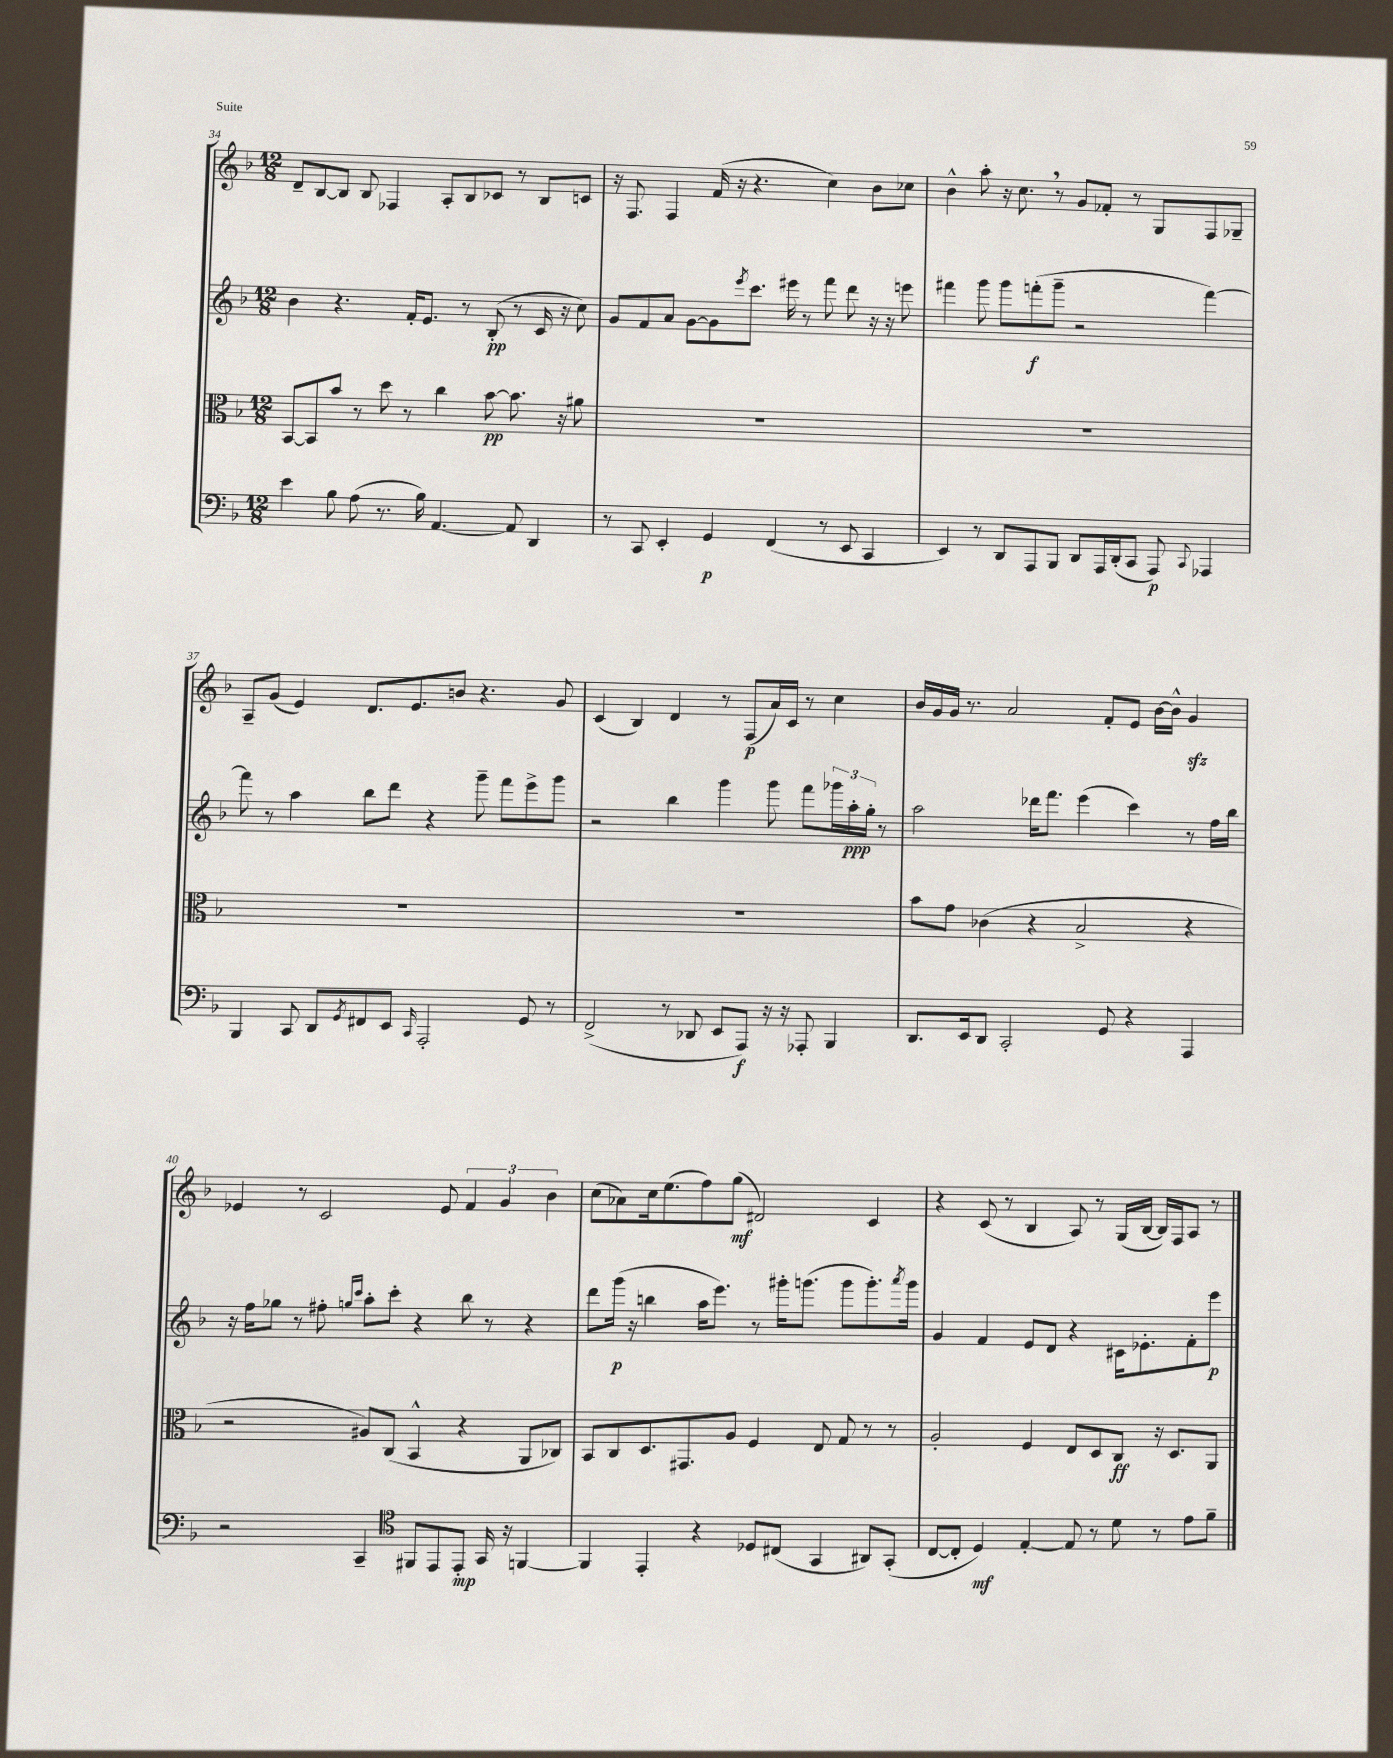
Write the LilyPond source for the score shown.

<<
\new StaffGroup <<
\new Staff = "s0" {
    \clef treble \key f \major \numericTimeSignature \time 12/8
    d'8-- bes8~ bes8 bes8 fes4 a8-. bes8 ces'8 r8 bes8 c'8 |
    r16 f8. f4 f'16( r16 r4. c''4) bes'8 ces''8 |
    bes'4-^ a''8-. r16 c''8. \breathe r8 g'8 fes'8-. r8 g8 f8 ges8-- |
    a8-- g'8( e'4) d'8. e'8. b'8 r4. g'8 |
    c'4( bes4) d'4 r8 f8\p( a'16) c'16 r8 c''4 |
    bes'16 g'16 g'16 r8. a'2 f'8-. e'8 bes'16~ bes'16-^ g'4\sfz |
    ees'4 r8 c'2 ees'8 \tuplet 3/2 { f'4 g'4 bes'4 } |
    c''8( aes'8) c''16 e''8.( f''8) g''8\mf( dis'2) c'4 |
    r4 c'8( r8 bes4 a8) r8 g16( bes16~ bes16) f16 a8 r8 \bar "|." |
}
\new Staff = "s1" {
    \clef treble \key f \major \numericTimeSignature \time 12/8
    bes'4 r4. f'16-. e'8. r8 bes8-.\pp( r8 c'16 r16 c''8) |
    g'8 f'8 a'8 g'8~ g'8 \acciaccatura { e'''8 } c'''8. eis'''16 r8 f'''8 d'''8 r16 r16 e'''8 |
    fis'''4 g'''8 g'''8 f'''8-.\f( g'''8-- r2 f'''4~) |
    f'''8 r8 a''4 bes''8 d'''8 r4 g'''8-- f'''8 e'''8-> g'''8 |
    r2 bes''4 g'''4 g'''8 f'''8 \tuplet 3/2 { ges'''16 a''16-.\ppp g''16-. } r8 |
    a''2 des'''16 f'''8. e'''4( c'''4) r8 f''16 bes''16 |
    r16 f''16 ges''8 r8 fis''8-. \grace { g''16 c'''16 } a''8-. c'''8-. r4 bes''8 r8 r4 |
    d'''8 g'''16\p( r16 b''4 a''16 e'''8.) r8 gis'''16-. g'''8.( g'''8 g'''8.-.) \acciaccatura { a'''8 } g'''16 |
    g'4 f'4 e'8 d'8 r4 cis'16 ees'8.-. f'8-. e'''8\p \bar "|." |
}
\new Staff = "s2" {
    \clef alto \key f \major \numericTimeSignature \time 12/8
    bes,8~ bes,8 bes'8 r8 d''8 r8 c''4 bes'8~\pp bes'8. r16 ais'8 |
    R1. |
    R1. |
    R1. |
    R1. |
    bes'8 g'8 ces'4( r4 bes2-> r4 |
    r2 ais8) c8( bes,4-^ r4 a,8 ces8) |
    bes,8 c8 d8. gis,8. a8 f4 e8 g8 r8 r8 |
    a2-. f4 e8 d8 c8\ff r16 d8. a,8 \bar "|." |
}
\new Staff = "s3" {
    \clef bass \key f \major \numericTimeSignature \time 12/8
    e'4 bes8 a8( r8. bes16) a,4.~ a,8 d,4 |
    r8 c,8 e,4-. g,4\p f,4( r8 e,8 c,4 |
    e,4) r8 d,8 a,,8 bes,,8 d,8 a,,16 d,16-.( c,8 a,,8\p) \appoggiatura { c,8 } aes,,4 |
    bes,,4 c,8 d,8 \acciaccatura { g,8 } fis,8 e,8 \grace { c,16 } a,,2-. g,8 r8 |
    f,2->( r8 des,8 e,8 a,,8\f) r16 r16 aes,,8-. bes,,4 |
    d,8. e,16 d,8 c,2-. g,8 r4 a,,4 |
    r2 c,4-- \clef tenor fis,8 e,8 e,8-.\mp g,16 r16 f,4~ |
    f,4 e,4-. r4 des8 cis8( g,4 ais,8) g,8-.( |
    c8~ c8-. d4\mf) e4~-. e8 r8 d'8 r8 e'8 f'8-- \bar "|." |
}
>>
>>
\layout { \context { \Score currentBarNumber = #34 } }
